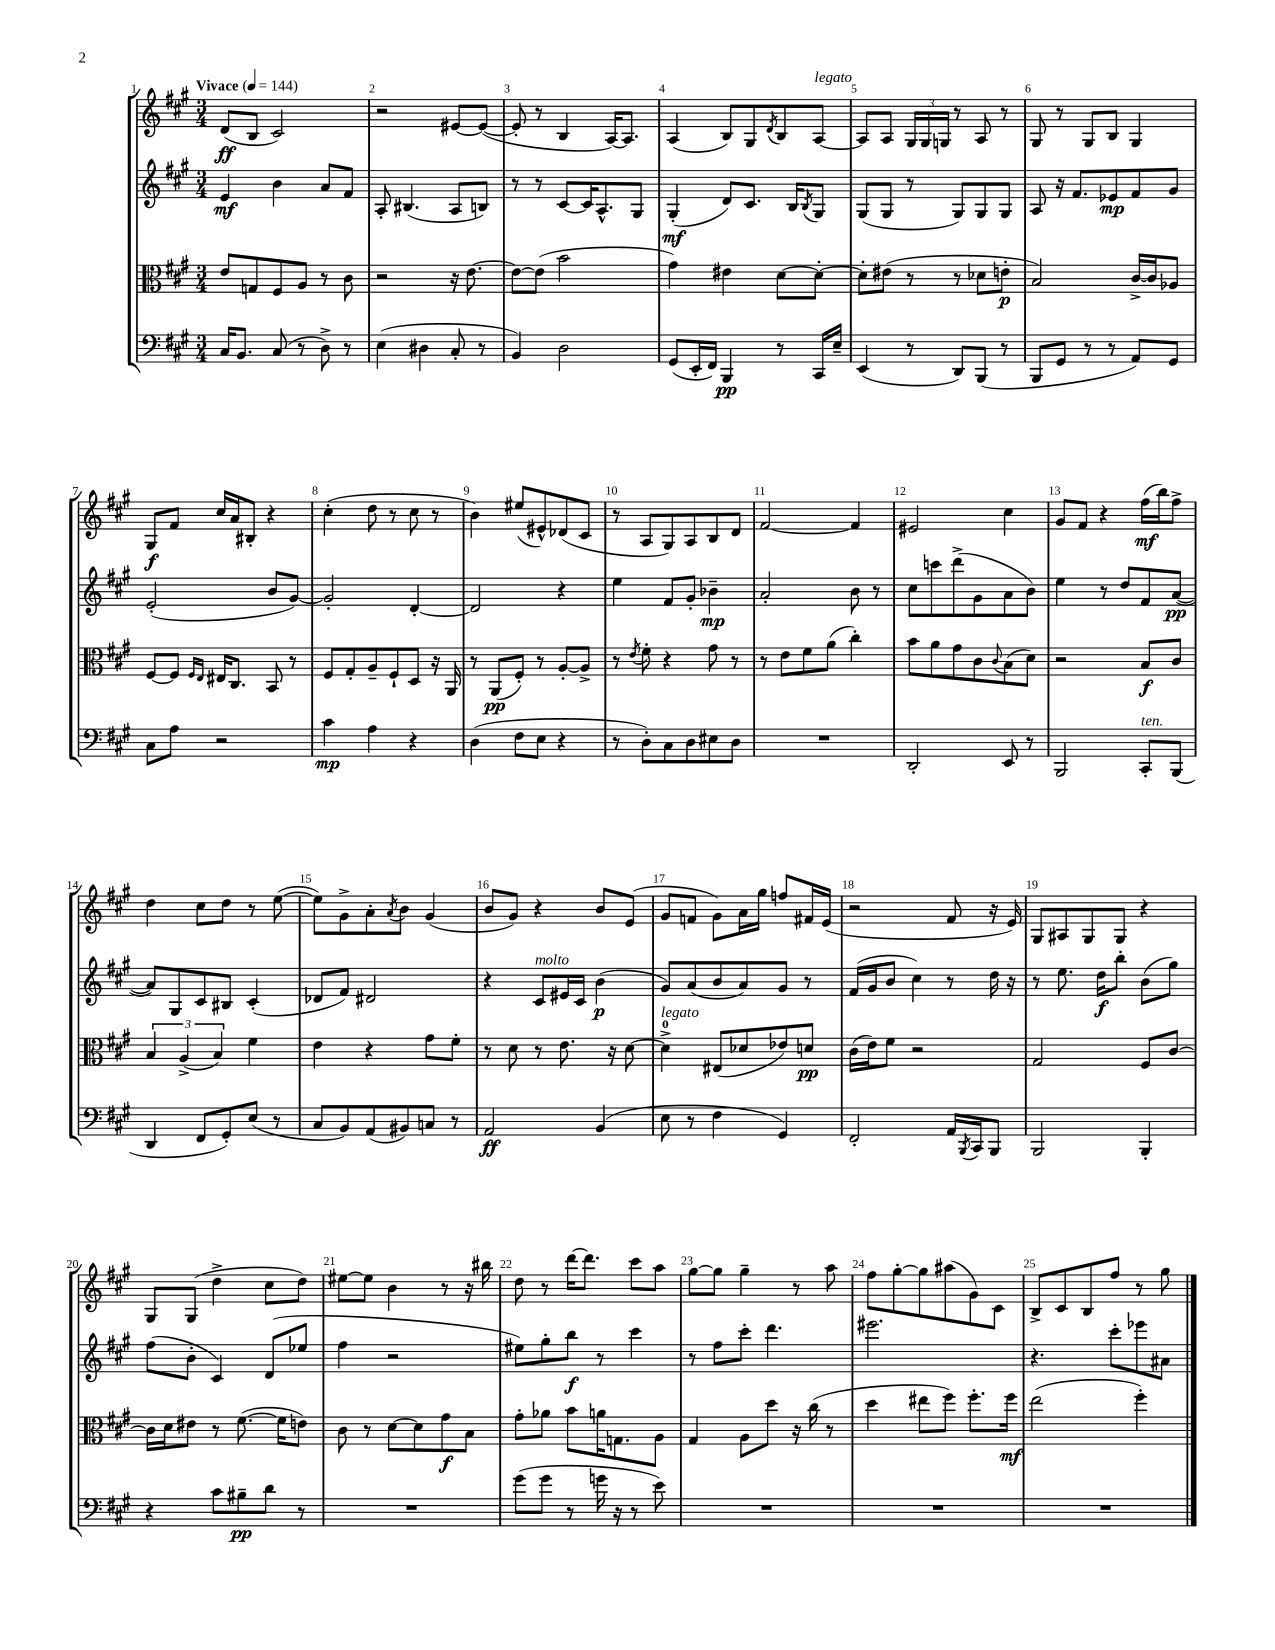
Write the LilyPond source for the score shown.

<<
\new StaffGroup <<
\new Staff = "s0" {
    \clef treble \key a \major \numericTimeSignature \time 3/4 \tempo "Vivace" 4 = 144
    d'8\ff( b8 cis'2) |
    r2 eis'8~ eis'8~( |
    eis'8-. r8 b4 a16~) a8. |
    a4( b8) gis8 \acciaccatura { d'8 } b8 a8~^\markup { \italic "legato" } |
    a8 a8 \tuplet 3/2 { gis16 gis16 g16 } r8 a8 r8 |
    gis8 r8 gis8 b8 gis4 |
    gis8\f fis'8 cis''16 a'16 bis8-. r4 |
    cis''4-.( d''8 r8 cis''8 r8 |
    b'4) eis''8( eis'8-^) des'8( cis'8 |
    r8 a8 gis8) a8 b8 d'8 |
    fis'2~ fis'4 |
    eis'2 cis''4 |
    gis'8 fis'8 r4 fis''16\mf( b''16) fis''8-> |
    d''4 cis''8 d''8 r8 e''8~( |
    e''8) gis'8-> a'8-. \acciaccatura { a'8 } b'8 gis'4( |
    b'8 gis'8) r4 b'8 e'8( |
    gis'8 f'8 gis'8) a'16 gis''16 f''8 fis'16 e'16( |
    r2 fis'8 r16 e'16) |
    gis8 ais8 gis8 gis8 r4 |
    gis8 gis8( d''4-> cis''8 d''8) |
    eis''8~ eis''8 b'4 r8 r16 bis''16 |
    d''8 r8 d'''16~ d'''8. cis'''8 a''8 |
    gis''8~ gis''8 gis''4-- r8 a''8 |
    fis''8 gis''8~-. gis''8 ais''8( gis'8) cis'8 |
    b8-> cis'8 b8 fis''8 r8 gis''8 \bar "|." |
}
\new Staff = "s1" {
    \clef treble \key a \major \numericTimeSignature \time 3/4
    e'4\mf b'4 a'8 fis'8 |
    a8-. bis4.( a8 b8) |
    r8 r8 cis'8~ cis'16 a8.-^ gis8 |
    gis4-.\mf( d'8) cis'8. b16 \acciaccatura { b8 } gis8 |
    gis8( gis8 r8 gis8) gis8 gis8 |
    a8 r16 fis'8. ees'8\mp fis'8 gis'8 |
    e'2-.( b'8 gis'8~) |
    gis'2-. d'4~-. |
    d'2 r4 |
    e''4 fis'8 gis'8-. bes'4--\mp |
    a'2-. b'8 r8 |
    cis''8 c'''8 d'''8->( gis'8 a'8 b'8) |
    e''4 r8 d''8 fis'8 a'8~\pp( |
    a'8) gis8 cis'8 bis8 cis'4-.( |
    des'8 fis'8) dis'2 |
    r4 cis'8^\markup { \italic "molto" } eis'16 cis'16 b'4\p( |
    gis'8) a'8( b'8 a'8) gis'8 r8 |
    fis'16( gis'16 b'8 cis''4) r8 d''16 r16 |
    r8 e''8. d''16\f b''8-. b'8( gis''8) |
    fis''8( b'8-. cis'4) d'8( ees''8 |
    fis''4 r2 |
    eis''8) gis''8-. b''8\f r8 cis'''4 |
    r8 fis''8 cis'''8-. d'''4. |
    eis'''2. |
    r4. cis'''8-. ees'''8 ais'8 \bar "|." |
}
\new Staff = "s2" {
    \clef alto \key a \major \numericTimeSignature \time 3/4
    e'8 g8 fis8 a8 r8 cis'8 |
    r2 r16 e'8.~ |
    e'8~ e'8( b'2 |
    gis'4) eis'4 d'8~ d'8~-. |
    d'8-. eis'8( r8 r8 des'8 e'8-.\p |
    b2) cis'16~-> cis'16 aes8 |
    fis8~ fis8 \grace { fis16 e16 } eis16 cis8. b,8 r8 |
    fis8 gis8-. a8-- fis8-! d8 r16 a,16 |
    r8 a,8\pp( fis8-.) r8 a8~-. a8-> |
    r8 \acciaccatura { e'8 } fis'8-. r4 gis'8 r8 |
    r8 e'8 fis'8 a'8( cis''4-.) |
    b'8 a'8 gis'8 cis'8 \appoggiatura { cis'8 } b8( d'8) |
    r2 b8\f cis'8 |
    \tuplet 3/2 { b4 a4->( b4) } fis'4 |
    e'4 r4 gis'8 fis'8-. |
    r8 d'8 r8 e'8. r16 d'8~ |
    d'4-0->^\markup { \italic "legato" } eis8( des'8 ees'8) d'8\pp |
    cis'16( e'16) fis'8 r2 |
    gis2 fis8 cis'8~ |
    cis'16 d'16 eis'8 r8 fis'8.~( fis'16 e'8) |
    cis'8 r8 d'8~ d'8 gis'8\f b8 |
    gis'8-. aes'8 b'8 a'16 g8. a8 |
    gis4 a8 d''8 r16 cis''16( r8 |
    d''4 eis''8 fis''8) fis''8.-. fis''16\mf |
    e''2( fis''4-.) \bar "|." |
}
\new Staff = "s3" {
    \clef bass \key a \major \numericTimeSignature \time 3/4
    cis16 b,8. cis8( r8 d8->) r8 |
    e4( dis4 cis8-. r8 |
    b,4) d2 |
    gis,8( e,16-. fis,16) b,,4\pp r8 cis,16 e16-- |
    e,4( r8 d,8) b,,8( r8 |
    b,,8 gis,8 r8 r8 a,8) gis,8 |
    cis8 a8 r2 |
    cis'4\mp a4 r4 |
    d4( fis8 e8 r4 |
    r8 d8-.) cis8 d8 eis8 d8 |
    R2. |
    d,2-. e,8 r8 |
    b,,2 cis,8-.^\markup { \italic "ten." } b,,8( |
    d,4 fis,8 gis,8-.) e8( r8 |
    cis8 b,8) a,8( bis,8) c8 r8 |
    a,2\ff b,4( |
    e8 r8 fis4 gis,4) |
    fis,2-. a,16 \acciaccatura { b,,8 } cis,16 b,,8 |
    b,,2 b,,4-. |
    r4 cis'8 bis8--\pp d'8 r8 |
    R2. |
    gis'8( gis'8 r8 g'16 r16 r8 e'8) |
    R2. |
    R2. |
    R2. \bar "|." |
}
>>
>>
\layout { \context { \Score \override BarNumber.break-visibility = ##(#f #t #t) barNumberVisibility = #all-bar-numbers-visible } }
